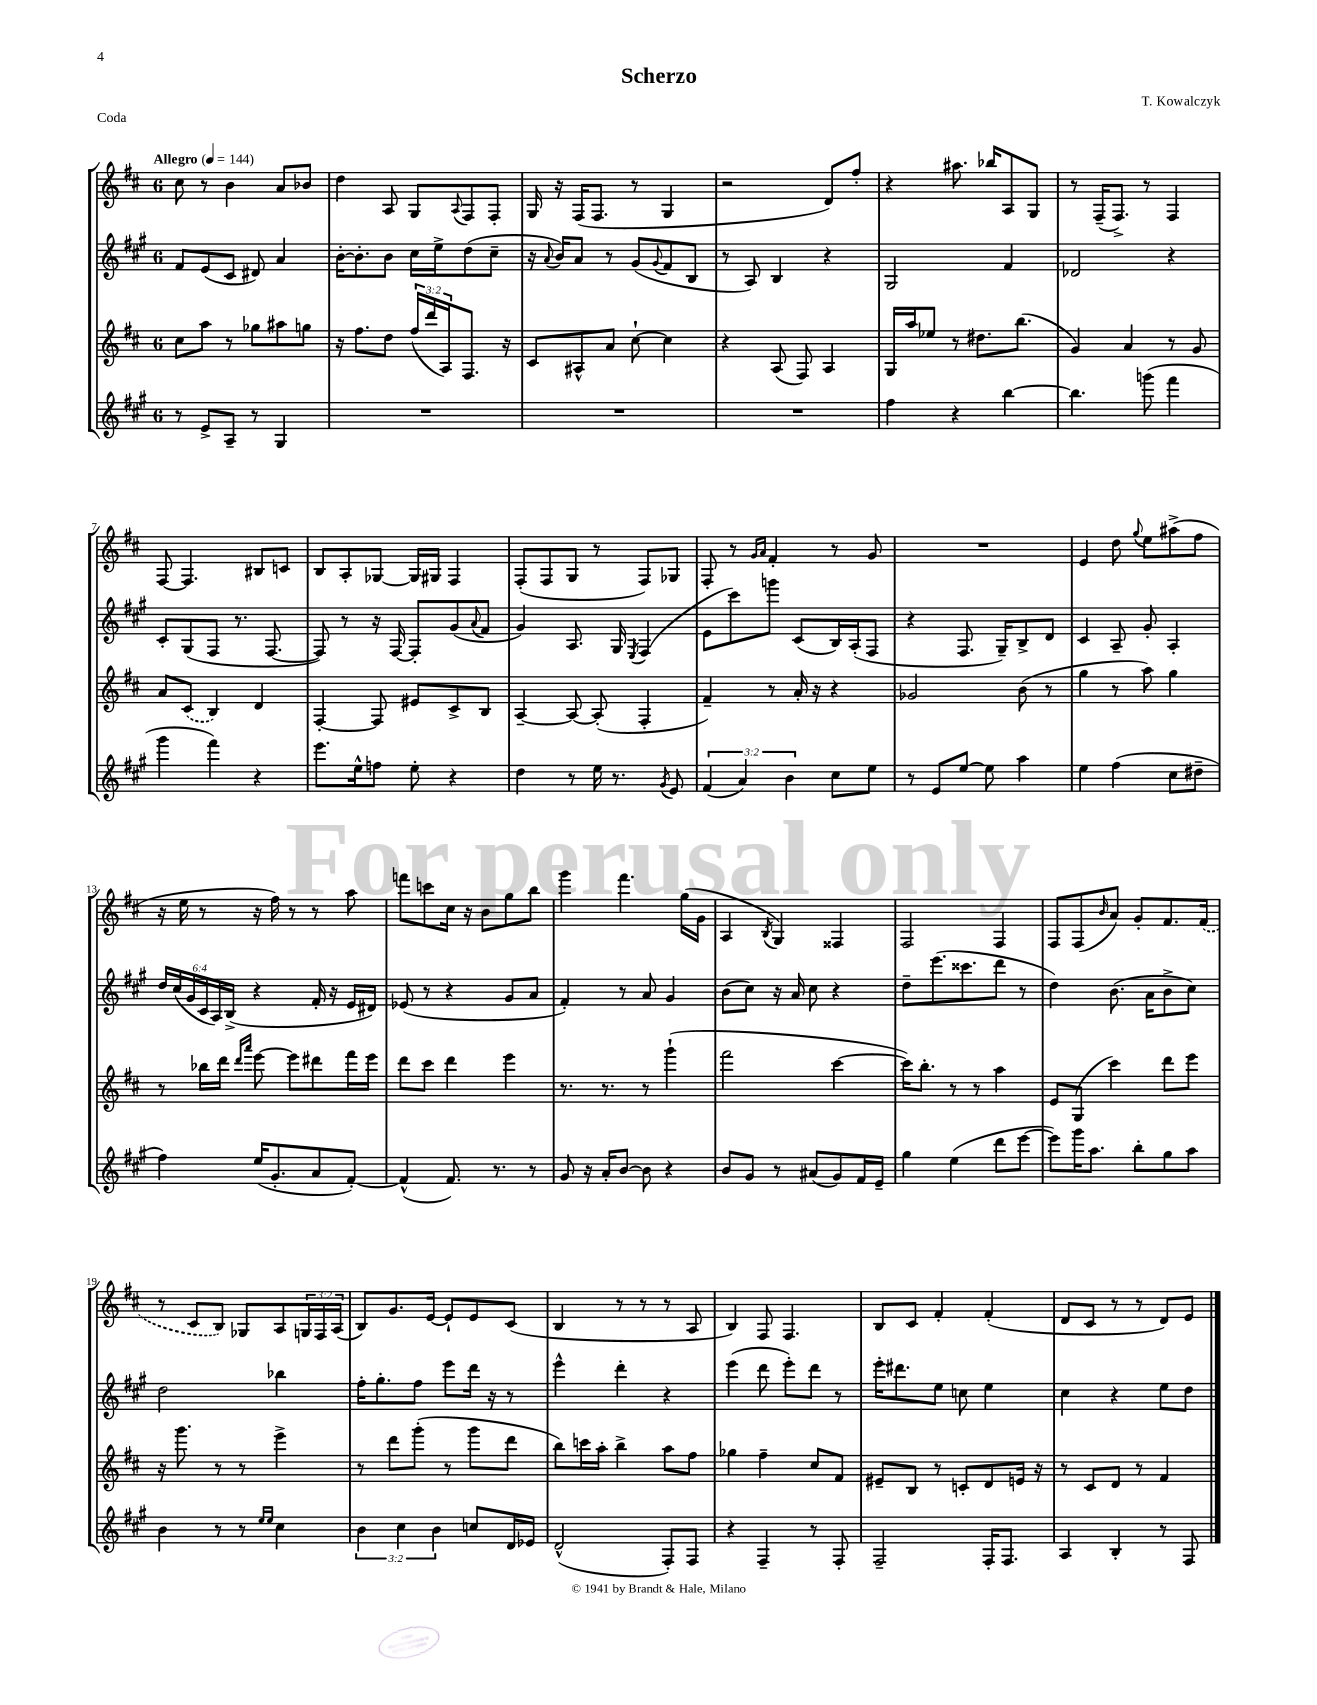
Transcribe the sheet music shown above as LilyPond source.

\header { title = "Scherzo" composer = "T. Kowalczyk" piece = "Coda" }
<<
\new StaffGroup <<
\new Staff = "s0" {
    \clef treble \key d \major \once \override Staff.TimeSignature.style = #'single-digit \time 6/8 \override Staff.TupletNumber.text = #tuplet-number::calc-fraction-text \tempo "Allegro" 4 = 144
    cis''8 r8 b'4 a'8 bes'8 |
    d''4 a8 g8 \appoggiatura { a8 } fis8 fis8-. |
    g16 r16 fis16( fis8. r8 g4 |
    r2 d'8) fis''8-. |
    r4 ais''8. bes''16 a8 g8 |
    r8 fis16--( fis8.->) r8 fis4 |
    fis8~ fis4. bis8 c'8 |
    b8 a8-. ges8~ ges16 gis16 fis4 |
    fis8-.( fis8 g8 r8 fis8) ges8 |
    fis8-. r8 \grace { g'16 a'16 } fis'4-. r8 g'8 |
    R2. |
    e'4 d''8 \appoggiatura { g''8 } e''8 ais''8->( fis''8 |
    r16 e''16 r8 r16 fis''16) r8 r8 a''8 |
    f'''8 c'''8 cis''16 r16 b'8 g''8 b''8 |
    g'''4 fis'''4. g''16( g'16 |
    a4 \acciaccatura { b8 } g4) fisis4 |
    fis2 fis4 |
    fis8 fis8( \grace { b'16 } a'8) g'8-. fis'8. \once \slurDashed fis'16( |
    r8 cis'8 b8) ges8 a8 \tuplet 3/2 { g16 fis16 a16( } |
    b8) g'8. e'16~ e'8-! e'8 cis'8( |
    b4 r8 r8 r8 a8 |
    b4) fis8 fis4. |
    b8 cis'8 fis'4-. fis'4-.( |
    d'8 cis'8 r8 r8 d'8) e'8 \bar "|." |
}
\new Staff = "s1" {
    \clef treble \key a \major \once \override Staff.TimeSignature.style = #'single-digit \time 6/8 \override Staff.TupletNumber.text = #tuplet-number::calc-fraction-text
    fis'8 e'8( cis'8 dis'8) a'4 |
    b'16~-. b'8.-. b'8 cis''16 e''16-> d''8( cis''8-- |
    r16 \appoggiatura { a'8 } b'16) a'8 r8 gis'8( \appoggiatura { gis'8 } fis'8 b8 |
    r8 a8) b4 r4 |
    gis2 fis'4 |
    des'2 r4 |
    cis'8-. gis8( fis8 r8. fis8.~ |
    fis8) r8 r16 fis16~ fis8-. gis'8( \appoggiatura { a'8 } fis'8 |
    gis'4) a8. gis16 \acciaccatura { e8 } fis4( |
    e'8 cis'''8) g'''8 cis'8( b16) a16-.( fis8 |
    r4 fis8. gis16--) b8-> d'8 |
    cis'4 a8-- gis'8-. a4-. |
    \tuplet 6/4 { d''16 cis''16( gis'16 cis'16 a16) b16->( } r4 fis'16-. r16 e'16 dis'16) |
    ees'8( r8 r4 gis'8 a'8 |
    fis'4-.) r8 a'8 gis'4 |
    b'8( cis''8) r16 a'16 cis''8 r4 |
    d''8-- e'''8.( cisis'''8. d'''8 r8 |
    d''4) b'8.( a'16 b'8-> cis''8) |
    d''2 bes''4 |
    fis''16-. gis''8.-. fis''8 e'''8 d'''16 r16 r8 |
    e'''4-^ d'''4-. r4 |
    e'''4( d'''8 e'''8-.) d'''8 r8 |
    e'''16-. dis'''8. e''8 c''8 e''4 |
    cis''4 r4 e''8 d''8 \bar "|." |
}
\new Staff = "s2" {
    \clef treble \key d \major \once \override Staff.TimeSignature.style = #'single-digit \time 6/8 \override Staff.TupletNumber.text = #tuplet-number::calc-fraction-text
    cis''8 a''8 r8 ges''8 ais''8 g''8 |
    r16 fis''8. d''8 \tuplet 3/2 { fis''16( d'''16 a16) } fis8. r16 |
    cis'8 ais8-^ a'8 cis''8~-! cis''4 |
    r4 a8( fis8) a4 |
    g16 a''16 ees''8 r8 dis''8. b''8.( |
    g'4) a'4 r8 g'8 |
    a'8 \once \slurDashed cis'8( b4) d'4 |
    fis4~-. fis8 eis'8 cis'8-> b8 |
    a4~-- a8~ a8-.( fis4-. |
    fis'4--) r8 a'16-. r16 r4 |
    ges'2 b'8( r8 |
    g''4 r8 a''8) g''4 |
    r8 bes''16 d'''16 \grace { d'''16 a'''16 } e'''8~ e'''8 dis'''8 fis'''16 e'''16 |
    d'''8 cis'''8 d'''4 e'''4 |
    r8. r8. r8 g'''4-!( |
    fis'''2 cis'''4~ |
    cis'''16) b''8.-. r8 r8 a''4 |
    e'8 g8( cis'''4) d'''8 e'''8 |
    r16 g'''8. r8 r8 e'''4-> |
    r8 d'''8 g'''8-.( r8 g'''8 d'''8 |
    b''8) c'''16 a''16-. b''4-> a''8 fis''8 |
    ges''4 fis''4-- cis''8 fis'8 |
    eis'8-- b8 r8 c'8-. d'8 e'16 r16 |
    r8 cis'8 d'8 r8 fis'4 \bar "|." |
}
\new Staff = "s3" {
    \clef treble \key a \major \once \override Staff.TimeSignature.style = #'single-digit \time 6/8 \override Staff.TupletNumber.text = #tuplet-number::calc-fraction-text
    r8 e'8-> a8-- r8 gis4 |
    R2. |
    R2. |
    R2. |
    fis''4 r4 b''4~ |
    b''4. g'''8( fis'''4 |
    gis'''4 fis'''4) r4 |
    e'''8. e''16-^ f''8 e''8-. r4 |
    d''4 r8 e''16 r8. \acciaccatura { gis'8 } e'8 |
    \tuplet 3/2 { fis'4( a'4) b'4 } cis''8 e''8 |
    r8 e'8 e''8~ e''8 a''4 |
    e''4 fis''4( cis''8 dis''8-- |
    fis''4) e''16( gis'8.-. a'8 fis'8~-.) |
    fis'4-^( fis'8.) r8. r8 |
    gis'8 r16 a'16-. b'8~ b'8 r4 |
    b'8 gis'8 r8 ais'8( gis'8) fis'16 e'16-- |
    gis''4 e''4( d'''8 e'''8~ |
    e'''8) gis'''16 a''8. b''8-. gis''8 a''8 |
    b'4 r8 r8 \grace { e''16 e''16 } cis''4 |
    \tuplet 3/2 { b'4 cis''4 b'4 } c''8 d'16 ees'16 |
    d'2-^( fis8-.) fis8 |
    r4 fis4-- r8 fis8-. |
    fis2-- fis16-. fis8. |
    a4 b4-. r8 fis8 \bar "|." |
}
>>
>>
